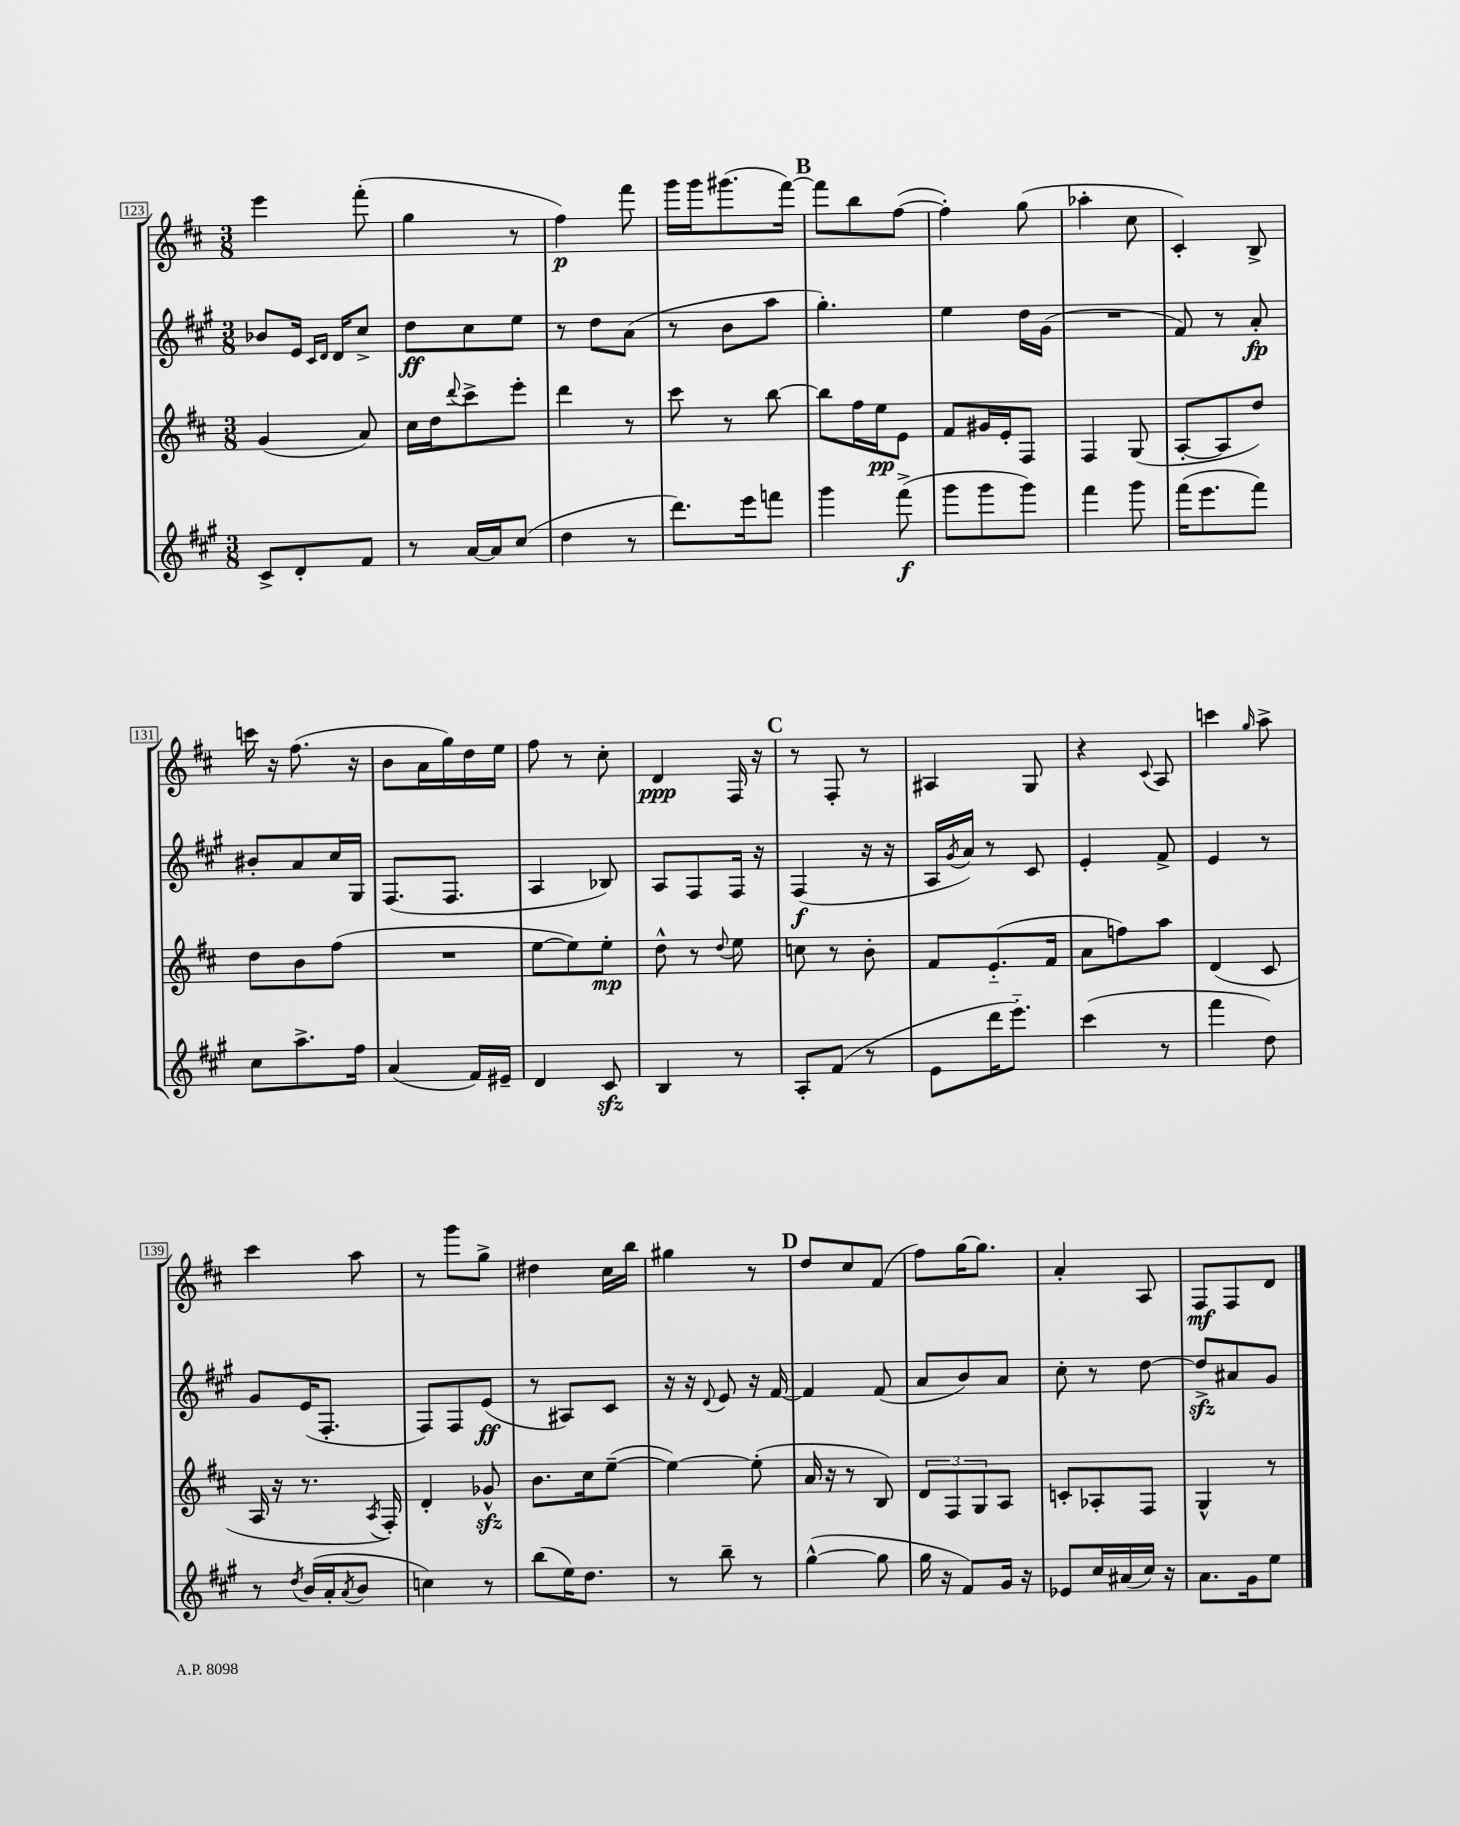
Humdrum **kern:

**kern	**kern	**kern	**kern
*staff4	*staff3	*staff2	*staff1
*clefG2	*clefG2	*clefG2	*clefG2
*k[f#c#g#]	*k[f#c#]	*k[f#c#g#]	*k[f#c#]
*M3/8	*M3/8	*M3/8	*M3/8
8c#^	(4g	8b-	4eee
8d'	.	16e	.
.	.	16qqc#	.
.	.	16qqd	.
.	.	16d	.
8f#	8a)	8cc#^	(8fff#'
=	=	=	=
8r	16cc#	8dd	4gg
.	16dd	.	.
.	8qqddd	.	.
[16a	8ccc#^	8cc#	.
16a]	.	.	.
(8cc#	8eee'	8ee	8r
=	=	=	=
4dd	4ddd	8r	4ff#)
.	.	8dd	.
8r	8r	(8a	8fff#
=	=	=	=
8.ddd)	8ccc#	8r	16ggg
.	.	.	16ggg
.	8r	8b	(8.ggg#
16eee	.	.	.
8fff	[8bb	8aa	.
.	.	.	[16fff#)
=	=	=	=
4ggg#	8bb]	4.gg#')	8fff#]
.	16ff#	.	8bb
.	16ee	.	.
(8fff#^	8e	.	([8ff#
=	=	=	=
8ggg#	8f#	4ee	4ff#'])
8ggg#	16g#	.	.
.	16e'	.	.
8ggg#)	8F#	16dd	(8gg
.	.	(16g#	.
=	=	=	=
4fff#	4F#	4.r	4aa-'
8ggg#	(8G	.	8cc#
=	=	=	=
(16fff#	[8A'	8f#)	4c#')
8.eee	.	.	.
.	8A]	8r	.
8fff#)	8dd)	8a'	8B^
=	=	=	=
8cc#	8dd	8b#'	16ccc
.	.	.	16r
8.aa^	8b	8a	(8.ff#
.	(8ff#	16cc#	.
16ff#	.	16G#	16r
=	=	=	=
(4a	4.r	(8.F#	8b
.	.	.	16a
.	.	8.F#	16gg)
16f#)	.	.	16dd
16e#~	.	.	16ee
=	=	=	=
4d	[8ee	4A	8ff#
.	8ee])	.	8r
8c#	8ee'	8B-)	8cc#'
=	=	=	=
4B	8dd^^	8A	4d
.	8r	8F#	.
.	8qqdd	.	.
8r	8ee	16F#	16F#
.	.	16r	16r
=	=	=	=
8A'	8cc	(4F#	8r
(8f#	8r	.	8F#'
8r	8b'	16r	8r
.	.	16r	.
=	=	=	=
8e	8f#	16A	4A#
.	.	8qg#	.
.	.	16a)	.
16ddd	(8.e'~	8r	.
8.eee'~)	.	.	.
.	.	8c#	8G
.	16f#	.	.
=	=	=	=
(4ccc#	8a	4e'	4r
.	8ff)	.	.
.	.	.	8qqc#
8r	8aa	8f#^	8A
=	=	=	=
4fff#	(4d	4e	4ccc
.	.	.	16qqgg
8dd)	8c#	8r	8aa^
=	=	=	=
8r	16A	8g#	4ccc#
.	16r	.	.
8qdd	.	.	.
(16b	8.r	(16e	.
16a'	.	8.F#'	.
8qa	.	.	.
8b	.	.	8aa
.	8qA	.	.
.	16F#')	.	.
=	=	=	=
4cc)	4d'	8F#)	8r
.	.	8F#	8ggg
8r	8g-^^	(8e	8gg^
=	=	=	=
(8bb	8.b	8r	4dd#
16ee)	.	8A#)	.
8.dd	16cc#	.	.
.	([8ee~	8c#	16cc#
.	.	.	16bb
=	=	=	=
8r	4ee_)	16r	4gg#
.	.	16r	.
.	.	8qqd	.
8bb~	.	8e	.
8r	(8ee']	16r	8r
.	.	[16f#	.
=	=	=	=
([4gg#^^	16a	4f#]	8dd
.	16r	.	.
.	8r	.	8cc#
8gg#]	8B)	(8f#	(8f#
=	=	=	=
16gg#	12d	8a	8ff#)
16r	.	.	.
.	12F#	.	.
8f#)	.	8b)	[16gg
.	12G	.	.
.	.	.	8.gg]
16g#	8A	8a	.
16r	.	.	.
=	=	=	=
8e-	8c'	8cc#'	4a'
16cc#	8A-'	8r	.
(16a#	.	.	.
16cc#)	8F#	[8dd	8A
16r	.	.	.
=	=	=	=
8.a	4G^^	8dd^]	8F#
.	.	8a#	8F#
16g#	.	.	.
8ee	8r	8g#	8d
==	==	==	==
*-	*-	*-	*-
